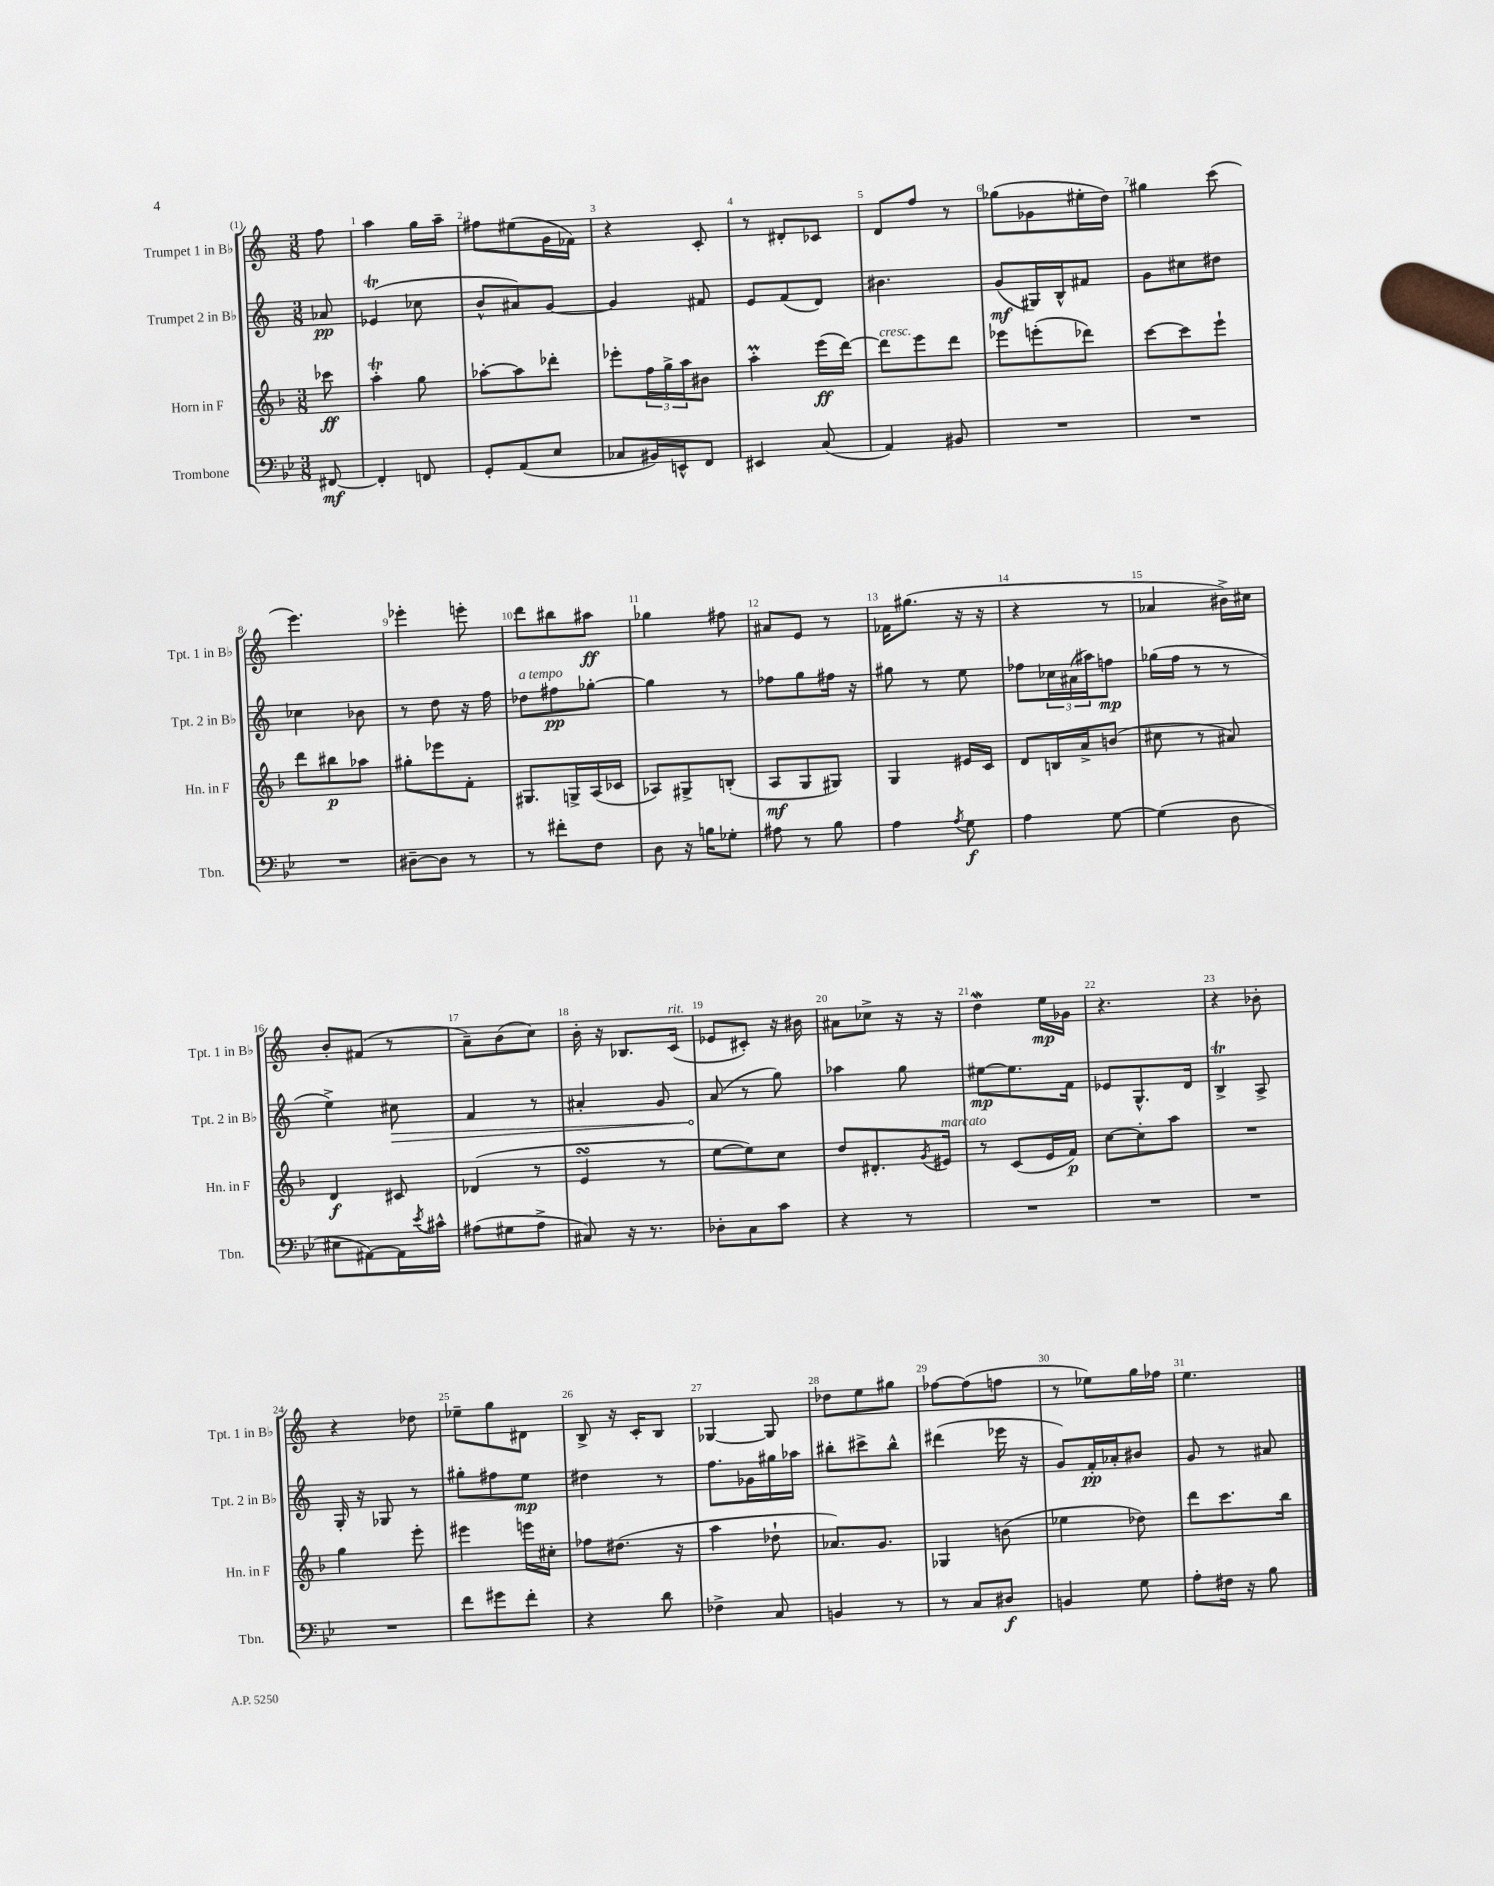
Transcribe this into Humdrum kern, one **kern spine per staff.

**kern	**dynam	**kern	**dynam	**kern	**dynam	**kern	**dynam
*part4	*part4	*part3	*part3	*part2	*part2	*part1	*part1
*staff4	*staff4	*staff3	*staff3	*staff2	*staff2	*staff1	*staff1
*I"Trombone	*	*I"Horn in F	*	*I"Trumpet 2 in B♭	*	*I"Trumpet 1 in B♭	*
*I'Tbn.	*	*I'Hn. in F	*	*I'Tpt. 2 in B♭	*	*I'Tpt. 1 in B♭	*
*clefF4	*	*clefG2	*	*clefG2	*	*clefG2	*
*k[b-e-]	*	*k[b-]	*	*k[]	*	*k[]	*
*M3/8	*	*M3/8	*	*M3/8	*	*M3/8	*
=	=	=	=	=	=	=	=
[8FF#X/	mf	8ccc-X\	ff	8a-X/	pp	8ff\	.
=1	=1	=1	=1	=1	=1	=1	=1
4FF#'/]	.	4aat'\	.	(4e-XT/	.	4aa\	.
8FFn/	.	8gg\	.	8cc-X\	.	16gg\LL	.
.	.	.	.	.	.	16aa~\JJ	.
=2	=2	=2	=2	=2	=2	=2	=2
8GG'/L	.	[8aa-X'\L	.	8b^^/L	.	8ff#X\L	.
(8AA/	.	8aa-\]	.	8a#X/)	.	(8ee#X\	.
8E-/J	.	8ddd-X'\J	.	[8g/J	.	16g\L	.
.	.	.	.	.	.	16f-X\JJ)	.
=3	=3	=3	=3	=3	=3	=3	=3
8C-X/L	.	8eee-X'\L	.	4g/]	.	4r	.
16BB#X/L)	.	24ff\L	.	.	.	.	.
.	.	24gg^\	.	.	.	.	.
16EEn^^/J	.	.	.	.	.	.	.
.	.	24aa\J	.	.	.	.	.
8FF/J	.	8b#X\J	.	8f#X/	.	8c'/	.
=4	=4	=4	=4	=4	=4	=4	=4
4EE#X/	.	4aam'\	.	8e/L	.	8r	.
.	.	.	.	(8f/	.	8d#X'/L	.
(8C/	.	(16eee\LL	ff	8d/J)	.	8c-X/J	.
.	.	[16ddd\JJ)	.	.	.	.	.
=5	=5	=5	=5	=5	=5	=5	=5
!	!	!LO:TX:a:i:t=cresc.	!	!	!	!	!
4AA/)	.	8ddd\L]	.	4.b#X\	.	8d/L	.
.	.	8eee\	.	.	.	8ff/J	.
8BB#X/	.	8ddd\J	.	.	.	8r	.
=6	=6	=6	=6	=6	=6	=6	=6
4.r	.	8eee-X\L	.	(8g/L	mf	(8gg-X\L	.
.	.	(8eeen'\	.	16G#X/L)	.	8g-X\	.
.	.	.	.	16B^^/J	.	.	.
.	.	8ddd-X\J)	.	8f#X/J	.	16ee#X'\L	.
.	.	.	.	.	.	16dd\JJ)	.
=7	=7	=7	=7	=7	=7	=7	=7
4.r	.	[8ccc\L	.	8g\L	.	4gg#X\	.
.	.	8ccc\]	.	8cc#X\	.	.	.
.	.	8eee`\J	.	8dd#X\J	.	(8ccc\	.
!!LO:LB:g=z
=8	=8	=8	=8	=8	=8	=8	=8
4.r	.	8ddd\L	.	4cc-X\	.	4.eee\)	.
.	.	8bb#X\	p	.	.	.	.
.	.	8aa-X\J	.	8b-X\	.	.	.
=9	=9	=9	=9	=9	=9	=9	=9
[8D#X~\L	.	8gg#X'\L	.	8r	.	4eee-X'\	.
8D#\J]	.	8eee-X\	.	8dd\	.	.	.
8r	.	8f'\J	.	16r	.	8eeen'\	.
.	.	.	.	16ff\	.	.	.
=10	=10	=10	=10	=10	=10	=10	=10
!	!	!	!	!LO:TX:a:i:t=a tempo	!	!	!
8r	.	8.G#X/L	.	8dd-X\L	.	8ddd\L	.
8f#X'\L	.	.	.	8ff#X\	pp	8bb#X\	.
.	.	16Gn^/L	.	.	.	.	.
8F\J	.	(16A/	.	[8gg-X'\J	.	8aa#X\J	ff
.	.	16c-X/JJ	.	.	.	.	.
=11	=11	=11	=11	=11	=11	=11	=11
8D\	.	8A-X/L)	.	4gg-\]	.	4gg-X\	.
16r	.	8G#X^/	.	.	.	.	.
16Bn\KL	.	.	.	.	.	.	.
8G-X'\J	.	(8Bn'/J	.	8r	.	8ff#X\	.
=12	=12	=12	=12	=12	=12	=12	=12
8A#X\	.	8A/L	mf	8ff-X\L	.	8a#X/L	.
8r	.	8G/	.	8gg\	.	8e/J	.
8B-\	.	8G#X/J)	.	16ff#X\Jk	.	8r	.
.	.	.	.	16r	.	.	.
=13	=13	=13	=13	=13	=13	=13	=13
4A\	.	4G/	.	8gg#X\	.	16f-X\KL	.
.	.	.	.	.	.	(8.gg#X\J	.
.	.	.	.	8r	.	.	.
8qA/	.	.	.	.	.	.	.
8G\	f	16e#X/LL	.	8ee\	.	16r	.
.	.	16c/JJ	.	.	.	16r	.
=14	=14	=14	=14	=14	=14	=14	=14
4A\	.	8d/L	.	8ff-X\L	.	4r	.
.	.	16Bn/L	.	24cc-X\L	.	.	.
.	.	.	.	(24a#X\	.	.	.
.	.	16a^/J	.	.	.	.	.
.	.	.	.	24aa#X\J)	.	.	.
[8G\	.	(8bn/J	.	8ffn\J	mp	8r	.
=15	=15	=15	=15	=15	=15	=15	=15
(4G\]	.	8cc#X\	.	(16gg-X\LL	.	4a-X/	.
.	.	.	.	16ff\JJ	.	.	.
.	.	8r	.	8r	.	.	.
8D\	.	8a#X/)	.	8r	.	16b#X^\LL)	.
.	.	.	.	.	.	16cc#X\JJ	.
!!LO:LB:g=z
=16	=16	=16	=16	=16	=16	=16	=16
8E#X\L	.	4d/	f	4ee^\)	.	8b'/L	.
[8AA#X\)	.	.	.	.	.	(8f#X/J	.
!	!	!	!	!	!LO:HP:b	!	!
16AA#\L]	.	8c#X/	.	8cc#X\	>	8r	.
8qe-/	.	.	.	.	.	.	.
16c#X^^\JJ	.	.	.	.	.	.	.
=17	=17	=17	=17	=17	=17	=17	=17
(8A#X\L	.	(4d-X/	.	4f/	.	8a~\L)	.
8G#X\	.	.	.	.	.	(8b\	.
8A#^\J	.	8r	.	8r	.	8cc\J)	.
=18	=18	=18	=18	=18	=18	=18	=18
8C#X/)	.	4esSsS/	.	4a#X'/	.	16b'\	.
.	.	.	.	.	.	16r	.
16r	.	.	.	.	.	8.B-X/L	.
8.r	.	.	.	.	.	.	.
.	.	8r	.	8g/	.	.	.
!	!	!	!	!	!	!LO:TX:a:i:t=rit.	!
.	.	.	.	.	.	(16c/Jk	.
=19	=19	=19	=19	=19	=19	=19	=19
8D-X'\L	.	[8ee\L	.	(8a/	.	8e-X/L	.
8C\	.	8ee\])	.	8r	]	8c#X'/J)	.
8c\J	.	8cc\J	.	8gg\)	.	16r	.
.	.	.	.	.	.	16b#X\	.
=20	=20	=20	=20	=20	=20	=20	=20
4r	.	8dd/L	.	4aa-X\	.	8a#X\L	.
.	.	8.d#X'/	.	.	.	8cc-X^\J	.
8r	.	.	.	8gg\	.	16r	.
.	.	8qg/	.	.	.	.	.
!	!	!LO:TX:a:i:t=marcato	!	!	!	!	!
.	.	16e#X/Jk	.	.	.	16r	.
=21	=21	=21	=21	=21	=21	=21	=21
4.r	.	8r	.	[8ee#X\L	mp	4ddW\	.
.	.	(8c/L	.	8.ee#\]	.	.	.
.	.	16e/L	.	.	.	16ee\LL	mp
.	.	16f/JJ)	p	16f\Jk	.	16g-X\JJ	.
=22	=22	=22	=22	=22	=22	=22	=22
4.r	.	[8cc\L	.	8e-X/L	.	4.r	.
.	.	8cc'\]	.	8.G^^/	.	.	.
.	.	8aa\J	.	.	.	.	.
.	.	.	.	16d/Jk	.	.	.
=23	=23	=23	=23	=23	=23	=23	=23
4.r	.	4.r	.	4Bt^/	.	4r	.
.	.	.	.	8A^/	.	8b-X'\	.
!!LO:LB:g=z
=24	=24	=24	=24	=24	=24	=24	=24
4.r	.	4gg\	.	16G'/	.	4r	.
.	.	.	.	16r	.	.	.
.	.	.	.	8G-X/	.	.	.
.	.	8eee'\	.	8r	.	8dd-X\	.
=25	=25	=25	=25	=25	=25	=25	=25
8f\L	.	4eee#X\	.	8gg#X'\L	.	8ee-X~\L	.
8g#X\	.	.	.	8ff#X\	.	8gg\	.
8f'\J	.	16eeen\LL	.	8ee\J	mp	8d#X\J	.
.	.	16cc#X'\JJ	.	.	.	.	.
=26	=26	=26	=26	=26	=26	=26	=26
4r	.	8ff-X\L	.	4dd#X\	.	8B^/	.
.	.	(8.dd#X\J	.	.	.	16r	.
.	.	.	.	.	.	16c'/KL	.
8d\	.	.	.	8r	.	8B/J	.
.	.	16r	.	.	.	.	.
=27	=27	=27	=27	=27	=27	=27	=27
4F-X^\	.	4aa\	.	8.ff\L	.	[4G-X/	.
.	.	.	.	16g-X\L	.	.	.
8C/	.	8dd-X`\	.	16gg#X\	.	8G-/]	.
.	.	.	.	16aa-X\JJ	.	.	.
=28	=28	=28	=28	=28	=28	=28	=28
4BBn/	.	8.a-X/L)	.	8bb#X'\L	.	8dd-X\L	.
.	.	.	.	8ccc#X^\	.	8ee\	.
.	.	8.g/J	.	.	.	.	.
8r	.	.	.	8bb#^^\J	.	8gg#X\J	.
=29	=29	=29	=29	=29	=29	=29	=29
8r	.	4G-X/	.	(4ddd#X\	.	[8ff-X\L	.
8C/L	.	.	.	.	.	(8ff-\]	.
8D#X/J	f	(8bn\	.	16eee-X\	.	8ffn\J	.
.	.	.	.	16r	.	.	.
=30	=30	=30	=30	=30	=30	=30	=30
4BBn/	.	4ee-X\	.	8g/L)	.	8r	.
.	.	.	.	16f'/L	pp	8ee-X\L)	.
.	.	.	.	16a-X'/J	.	.	.
8G\	.	8dd-X\)	.	8b#X/J	.	16gg\L	.
.	.	.	.	.	.	16ff-X\JJ	.
=31	=31	=31	=31	=31	=31	=31	=31
8A'\L	.	8ddd\L	.	8g/	.	4.ee\	.
16F#X\Jk	.	8.ccc\	.	8r	.	.	.
16r	.	.	.	.	.	.	.
8B-\	.	.	.	8a#X/	.	.	.
.	.	16bb-\Jk	.	.	.	.	.
==	==	==	==	==	==	==	==
*-	*-	*-	*-	*-	*-	*-	*-
